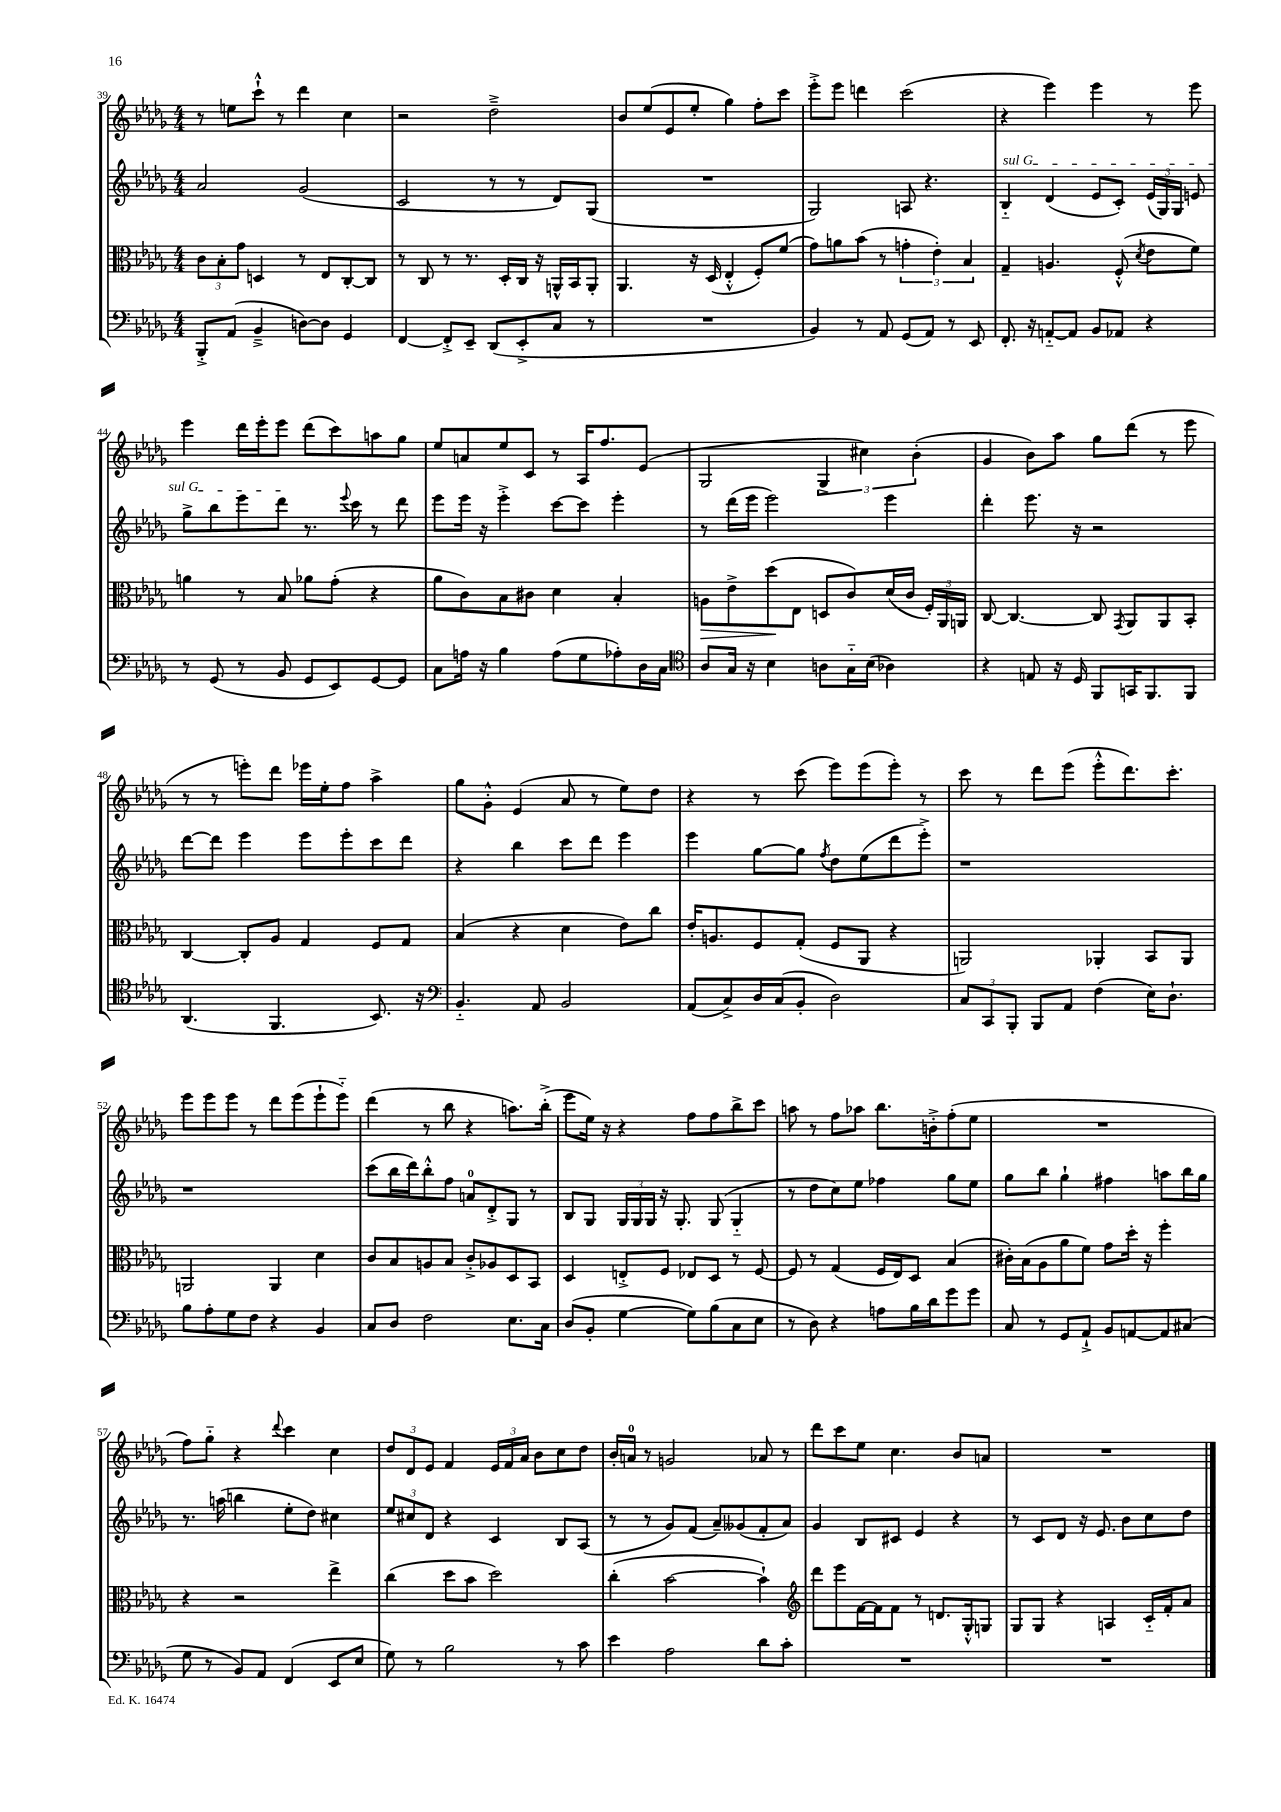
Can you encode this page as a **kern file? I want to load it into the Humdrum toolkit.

**kern	**kern	**kern	**kern
*staff4	*staff3	*staff2	*staff1
*clefF4	*clefC3	*clefG2	*clefG2
*k[b-e-a-d-g-]	*k[b-e-a-d-g-]	*k[b-e-a-d-g-]	*k[b-e-a-d-g-]
*M4/4	*M4/4	*M4/4	*M4/4
8BBB-'^	12c	2a-	8r
.	12B-'	.	.
(8AA-	.	.	8ee
.	12g-	.	.
4BB-~^	4D	.	8ccc`^^
.	.	.	8r
[8D)	8r	(2g-	4ddd-
8D]	8E-	.	.
4GG-	[8C'	.	4cc
.	8C]	.	.
=	=	=	=
[4FF	8r	2c	2r
.	8C	.	.
8FF'^]	8r	.	.
8EE-~	8.r	.	.
(8DD-	.	8r	2dd-~^
.	16D-'	.	.
8EE-'^	16C	8r	.
.	16r	.	.
8C	16AA^^	8d-)	.
.	16BB-	.	.
8r	8AA'	(8G-	.
=	=	=	=
1r	4.AA-	1r	8b-
.	.	.	(8ee-
.	.	.	8e-
.	16r	.	8ee-'
.	(16D-	.	.
.	4E-'^^	.	4gg-)
.	8F')	.	8ff'
.	(8f	.	8ccc
=	=	=	=
4BB-)	8g-)	2G-)	8eee-'^
.	8a	.	8eee-
8r	(8b-	.	4ddd
8AA-	8r	.	.
(8GG-	6g'	8A	(2ccc
8AA-)	.	4.r	.
.	6e-')	.	.
8r	.	.	.
.	6B-	.	.
8EE-	.	.	.
=	=	=	=
8.FF'	4G-~	4B-'~	4r
16r	.	.	.
[8AA'~	4.A	(4d-	4eee-)
8AA]	.	.	.
8BB-	.	8e-	4eee-
8AA-	(8F'^^	8c')	.
.	8qd-	.	.
4r	8e-	(24e-	8r
.	.	24G-)	.
.	.	24G-	.
.	8f)	8e	8eee-
=	=	=	=
8r	4a	8gg-^	4eee-
(8GG-	.	8bb-	.
8r	8r	8eee-	16ddd-
.	.	.	16eee-'
8BB-	8B-	8ddd-	8eee-
8GG-	8a-	8.r	(8ddd-
8EE-)	(8g-'	.	8ccc)
.	.	8qqeee-	.
.	.	16ccc	.
[8GG-	4r	8r	8aa
8GG-]	.	8ddd-	8gg-
=	=	=	=
8C	8a-	8eee-	8ee-
16A	8c)	16eee-	8a
16r	.	16r	.
4B-	8B-	4eee-'^	8ee-
.	8c#	.	8c
(8A	4d-	[8ccc	8r
8G-	.	8ccc]	16A-
.	.	.	8.ff
8A-')	4B-'	4eee-'	.
16D-	.	.	(8e-
16C	.	.	.
=	=	=	=
*clefC4	*	*	*
8A-	8A	8r	2G-
16G-	8e-^	(16ddd-	.
16r	.	16eee-	.
4B-	(8dd-	2eee-)	.
.	8E-	.	.
8A	8D	.	6G-^
16G-'~	8c)	.	.
.	.	.	6cc#)
(16B-	.	.	.
4A-)	(16d-	4eee-	.
.	16c	.	.
.	.	.	(6b-'
.	24F')	.	.
.	24AA-	.	.
.	24AA	.	.
=	=	=	=
4r	[8C	4ddd-'	4g-
.	4.C_	.	.
8E	.	8.eee-	8b-)
16r	.	.	8aa-
16D-	.	16r	.
8FF	8C]	2r	8gg-
.	8qGG-	.	.
16GG	8AA-	.	(8ddd-
8.FF	.	.	.
.	8AA-	.	8r
8FF	8BB-'	.	8eee-
=	=	=	=
(4.AA-	[4C	[8ddd-	8r
.	.	8ddd-]	8r
.	8C']	4eee-	8eee')
4.FF	8A-	.	8ddd-
.	4G-	8eee-	16eee-
.	.	.	16ee-'
.	.	8eee-'	8ff
8.BB-)	8F	8ccc	4aa-^
.	8G-	8ddd-	.
16r	.	.	.
=	=	=	=
*clefF4	*	*	*
4.BB-'~	(4B-	4r	8gg-
.	.	.	8g-'^^
.	4r	4bb-	(4e-
8AA-	.	.	.
2BB-	4d-	8ccc	8a-
.	.	8ddd-	8r
.	8e-)	4eee-	8ee-)
.	8cc	.	8dd-
=	=	=	=
(8AA-	16e-'	4eee-	4r
.	8.A	.	.
8C^)	.	.	.
16D-	8F	[8gg-	8r
(16C	.	.	.
8BB-'	(8G-'	8gg-]	(8ccc
.	.	8qff	.
2D-)	8F	8dd-	8eee-)
.	8AA-	(8ee-	(8eee-
.	4r	8ddd-	8eee-')
.	.	8eee-'^)	8r
=	=	=	=
12C	2AA)	1r	8ccc
12CC	.	.	.
.	.	.	8r
12BBB-'	.	.	.
8BBB-	.	.	8ddd-
8AA-	.	.	(8eee-
(4F	4AA-'	.	8eee-'^^
.	.	.	8.ddd-)
16E-)	8BB-	.	.
8.D-`	.	.	8.ccc'
.	8AA-	.	.
=	=	=	=
8B-	2AA	1r	8eee-
8A-'	.	.	8eee-
8G-	.	.	8eee-
8F	.	.	8r
4r	4AA	.	8ddd-
.	.	.	(8eee-
4BB-	4d-	.	8eee-`
.	.	.	8eee-'~)
=	=	=	=
8C	8c	(8ccc	(4ddd-
8D-	8B-	16bb-	.
.	.	16ddd-)	.
2F	8A	8bb-'^^	8r
.	8B-	8ff	8bb-
.	8c'^	8a	4r
.	8A-	8d-'^	.
8.E-	8D-	8G-	8.aa)
.	8BB-	8r	.
16C	.	.	(16bb-'^
=	=	=	=
(8D-	4D-	8B-	8eee-
8BB-'	.	8G-	16ee-)
.	.	.	16r
[4G-	8E'^	24G-	4r
.	.	24G-	.
.	.	24G-	.
.	8F	16r	.
.	.	8.G-'	.
8G-])	8E-	.	8ff
(8B-	8D-	(8G-	8ff
8C	8r	4G-'~	8bb-^
8E-	[8F	.	8ccc
=	=	=	=
8r	8F]	8r	8aa
8D-)	8r	8dd-	8r
4r	(4G-	8cc)	8ff
.	.	8ee-	8aa-
8A	16F	4ff-	8.bb-
.	16E-)	.	.
16B-	8D-	.	.
16d-	.	.	16b'^
8g-	(4B-	8gg-	(8ff'
8g-	.	8ee-	8ee-
=	=	=	=
8C	16c#')	8gg-	1r
.	(16B-	.	.
8r	8A-	8bb-	.
8GG-	8a-	4gg-`	.
8AA-`^	8f)	.	.
8BB-	8g-	4ff#	.
[8AA	16dd-'	.	.
.	16r	.	.
8AA]	4ff'	8aa	.
(8C#	.	16bb-	.
.	.	16gg-	.
=	=	=	=
8G-	4r	8.r	8ff)
8r	.	.	8gg-'~
.	.	(16aa	.
8BB-)	2r	4bb	4r
8AA-	.	.	.
.	.	.	8qqddd-
(4FF	.	8ee-'	4ccc
.	.	8dd-)	.
8EE-	4ee-^	4cc#	4cc
8E-	.	.	.
=	=	=	=
8G-)	(4cc	12ee-	12dd-
.	.	12cc#	12d-
8r	.	.	.
.	.	12d-	12e-
2B-	8dd-	4r	4f
.	8b-	.	.
.	2dd-)	4c	24e-
.	.	.	24f
.	.	.	24a-
.	.	.	8b-
8r	.	8B-	8cc
8c	.	(8A-	8dd-
=	=	=	=
4e-	(4cc'	8r	16b-'
.	.	.	16a
.	.	8r	8r
2A-	[2b-	8g-)	2g
.	.	(8f	.
.	.	8a-~)	.
.	.	(8g--	.
8d-	4b-`])	8f'	8a-
8c'	.	8a-)	8r
=	=	=	=
*	*clefG2	*	*
1r	8ddd-	4g-	8ddd-
.	8eee-	.	8ccc
.	[16f	8B-	8ee-
.	16f]	.	.
.	8f	8c#	4.cc
.	8r	4e-	.
.	8.d	.	.
.	.	4r	8b-
.	16G-'^^	.	.
.	8G	.	8a
=	=	=	=
1r	8G-	8r	1r
.	8G-	8c	.
.	4r	8d-	.
.	.	16r	.
.	.	8.e-	.
.	4A	.	.
.	.	8b-	.
.	16c'~	8cc	.
.	16f'	.	.
.	8a-	8dd-	.
==	==	==	==
*-	*-	*-	*-
